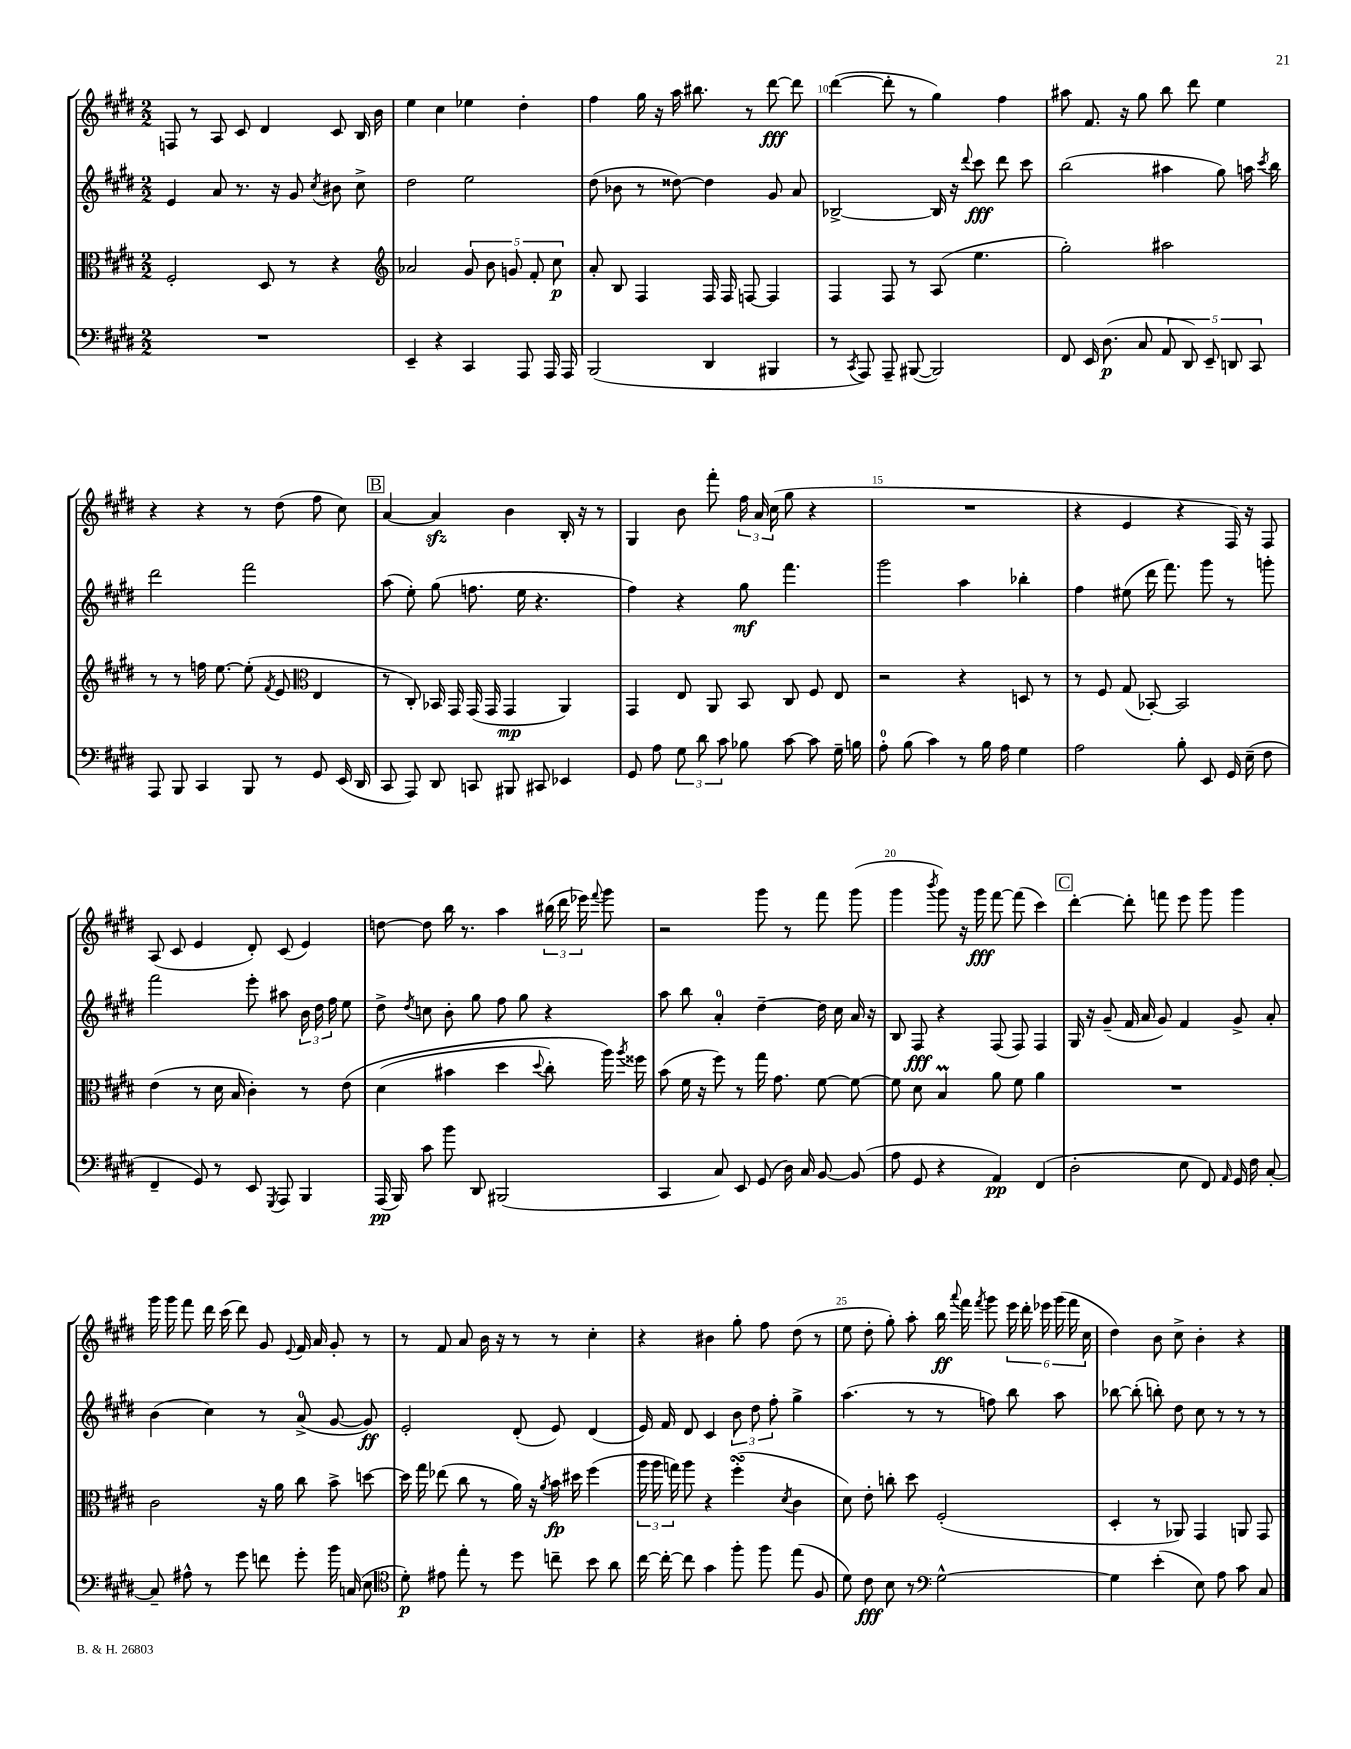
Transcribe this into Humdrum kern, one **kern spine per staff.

**kern	**kern	**kern	**kern
*staff4	*staff3	*staff2	*staff1
*clefF4	*clefC3	*clefG2	*clefG2
*k[f#c#g#d#]	*k[f#c#g#d#]	*k[f#c#g#d#]	*k[f#c#g#d#]
*M2/2	*M2/2	*M2/2	*M2/2
1r	2F#'	4e	8F
.	.	.	8r
.	.	8a	8A
.	.	8.r	8c#
.	8D#	.	4d#
.	.	16r	.
.	8r	8g#	.
.	.	8qcc#	.
.	4r	8b#	8c#
.	.	8cc#^	16B
.	.	.	16b
=	=	=	=
*	*clefG2	*	*
4EE~	2a-	2dd#	4ee
4r	.	.	4cc#
4CC#	10g#	2ee	4ee-
.	10b	.	.
.	10g	.	.
8AAA	.	.	4dd#'
.	10f#'	.	.
16AAA	.	.	.
.	10cc#	.	.
16AAA	.	.	.
=	=	=	=
(2BBB	8a'	(8dd#	4ff#
.	8B	8b-	.
.	4F#	8r	16gg#
.	.	.	16r
.	.	[8dd##)	16aa
.	.	.	8.bb#
4DD#	16F#	4dd##]	.
.	16F#	.	.
.	[8F	.	8r
4BBB#	4F]	8g#	[8ddd#
.	.	8a	8ddd#]
=	=	=	=
8r	4F#	[2B-^	([4ddd#
8qCC#	.	.	.
8AAA)	.	.	.
8AAA~	8F#	.	8ddd#']
([8BBB#	8r	.	8r
2BBB#])	(8A	16B-]	4gg#)
.	.	16r	.
.	.	8qqddd#	.
.	4.ee	8ccc#	.
.	.	8ddd#	4ff#
.	.	8ccc#	.
=	=	=	=
8FF#	2gg#')	(2bb	8aa#
16EE	.	.	8.f#
(8.D#	.	.	.
.	.	.	16r
8C#	.	.	8gg#
10AA	2aa#	4aa#	8bb
10DD#)	.	.	.
.	.	.	8ddd#
10EE~	.	.	.
.	.	8gg#)	4ee
10DD	.	.	.
.	.	16aa	.
10CC#	.	.	.
.	.	8qccc#	.
.	.	16bb	.
=	=	=	=
8AAA	8r	2ddd#	4r
8BBB	8r	.	.
4CC#	16ff	.	4r
.	[8.ee	.	.
8BBB	(8ee']	2fff#	8r
.	8qf#	.	.
8r	8e	.	(8dd#
*	*clefC3	*	*
8GG#	4E	.	8ff#
(16EE	.	.	8cc#)
16DD#	.	.	.
=	=	=	=
8CC#	8r	(8aa	[4a
8AAA)	8C#')	8ee')	.
8DD#	16BB-	(8gg#	4a]
.	16GG#	.	.
8CC	(16GG#	8.ff	.
.	16GG#	.	.
8BBB#	4GG#	.	4b
.	.	16ee	.
8CC#	.	4.r	.
4EE-	4AA)	.	16B'
.	.	.	16r
.	.	.	8r
=	=	=	=
8GG#	4GG#	4ff#)	4G#
8A	.	.	.
12G#	8E	4r	8b
12d#	.	.	.
.	8AA	.	8fff#'
12c#	.	.	.
8B-	8BB	8gg#	24ff#
.	.	.	24a
.	.	.	(24cc#
[8c#	8C#	4.fff#	8gg#
8c#]	8F#	.	4r
16G#~	8E	.	.
16B	.	.	.
=	=	=	=
8A'	2r	2ggg#	1r
(8B	.	.	.
4c#)	.	.	.
8r	4r	4aa	.
16B	.	.	.
16A	.	.	.
4G#	8D	4bb-'	.
.	8r	.	.
=	=	=	=
2A	8r	4ff#	4r
.	8F#	.	.
.	(8G#	(8ee#	4e
.	[8BB-')	16ddd#	.
.	.	8.fff#)	.
8B'	2BB-]	.	4r
8EE	.	8ggg#	.
16GG#	.	8r	16F#)
(16E~	.	.	16r
8F#	.	8ggg'	8F#
=	=	=	=
4FF#~	(4e	2fff#	(8A
.	.	.	8c#
8GG#)	8r	.	4e
8r	16d#	.	.
.	16B	.	.
8EE	4c#')	8eee'	8d#')
8qGGG#	.	.	.
8AAA	.	8aa#	(8c#
4BBB	8r	24b	4e)
.	.	24dd#	.
.	.	24ff#	.
.	&(8e	8ee	.
=	=	=	=
(16AAA	(4d#	8dd#^	[8dd
16BBB)	.	.	.
.	.	8qdd#	.
8c#	.	8cc	8dd]
8b	4b#	8b'	16bb
.	.	.	8.r
8DD#	.	8gg#	.
(2BBB#	4dd#	8ff#	4aa
.	.	8gg#	.
.	8qqdd#	.	.
.	8cc#')	4r	(24bb#
.	.	.	24ddd#
.	.	.	24eee-)
.	.	.	8qqfff#
.	16aa&)	.	8ggg#
.	8qaa	.	.
.	16ff##	.	.
=	=	=	=
4CC#	(8b	8aa	2r
.	16f#	8bb	.
.	16r	.	.
8C#)	8ff#)	4a'	.
8EE	8r	.	.
(8GG#	16gg#	[4dd#~	8ggg#
.	8.g#	.	.
16D#)	.	.	8r
16C#	.	.	.
[8BB	[8f#	16dd#]	8fff#
.	.	16cc#	.
(8BB]	8f#_	16a	(8ggg#
.	.	16r	.
=	=	=	=
8A	8f#]	8B	4ggg#
8GG#	8d#	8F#	.
.	.	.	8qbbb
4r	4B	4r	8ggg#)
.	.	.	16r
.	.	.	16ggg#
4AA)	8a	(8F#	[8fff#
.	8f#	8F#)	(8fff#]
(4FF#	4a	4F#	4ccc#)
=	=	=	=
2D#'	1r	16G#	[4ddd#'
.	.	16r	.
.	.	(8g#~	.
.	.	16f#	8ddd#']
.	.	16a	.
.	.	8g#)	8fff
8E	.	4f#	8eee
8FF#)	.	.	8ggg#
16qqAA	.	.	.
16GG#	.	8g#^	4ggg#
16F#	.	.	.
[8C#'	.	8a'	.
=	=	=	=
8C#~]	2c#	(4b	16ggg#
.	.	.	16ggg#
8A#^^	.	.	8fff#
8r	.	4cc#)	16ddd#
.	.	.	(16ccc#
8g#	.	.	8ddd#)
8f	16r	8r	8g#
.	16a	.	.
.	.	.	8qqe
8g#'	8cc#	(8a^	16f#
.	.	.	16a
16b	8b^	[8g#	8g#'
(16C	.	.	.
8E	[8dd	8g#])	8r
=	=	=	=
*clefC4	*	*	*
8d#')	16dd]	2e'	8r
.	16gg#	.	.
8e#	(8ee-	.	8f#
8ee'	8cc#	.	8a
8r	8r	.	16b
.	.	.	16r
8dd#	16a)	(8d#'	8r
.	16r	.	.
.	8qa	.	.
8cc~	16b	8e)	8r
.	16dd#	.	.
8b	(4ff#	(4d#	4cc#'
8a	.	.	.
=	=	=	=
[16cc#	24aa	16e)	4r
.	24aa	.	.
16cc#'_	.	16f#	.
.	24gg)	.	.
8cc#]	8aa	8d#	.
4g#	4r	4c#	4b#
8ff#'	(4ff#'	12b	8gg#'
.	.	12dd#	.
8ff#	.	.	8ff#
.	.	12ff#'	.
.	8qd#	.	.
(8ee	4c#	4gg#^	(8dd#
8F#	.	.	8r
=	=	=	=
8d#)	8d#)	(4.aa	8ee
8c#	8e'	.	8dd#'
8B	8cc'	.	8gg#')
8r	8dd#	8r	8aa'
*clefF4	*	*	*
[2G#^^	(2F#'	8r	16bb
.	.	.	8qqaaa
.	.	.	16fff#
.	.	.	8qfff#
.	.	8ff)	8ggg#
.	.	8bb	24eee
.	.	.	24ddd#'
.	.	.	24eee-
.	.	8aa	(24ggg#
.	.	.	24fff#
.	.	.	24cc#
=	=	=	=
4G#]	4D#'	[8bb-	4dd#)
.	.	(8bb-']	.
(4e'	8r	8bb')	8b
.	8AA-)	8dd#	8cc#^
8E)	4GG#	8cc#	4b'
8A	.	8r	.
8c#	8AA	8r	4r
8C#	8GG#	8r	.
==	==	==	==
*-	*-	*-	*-
